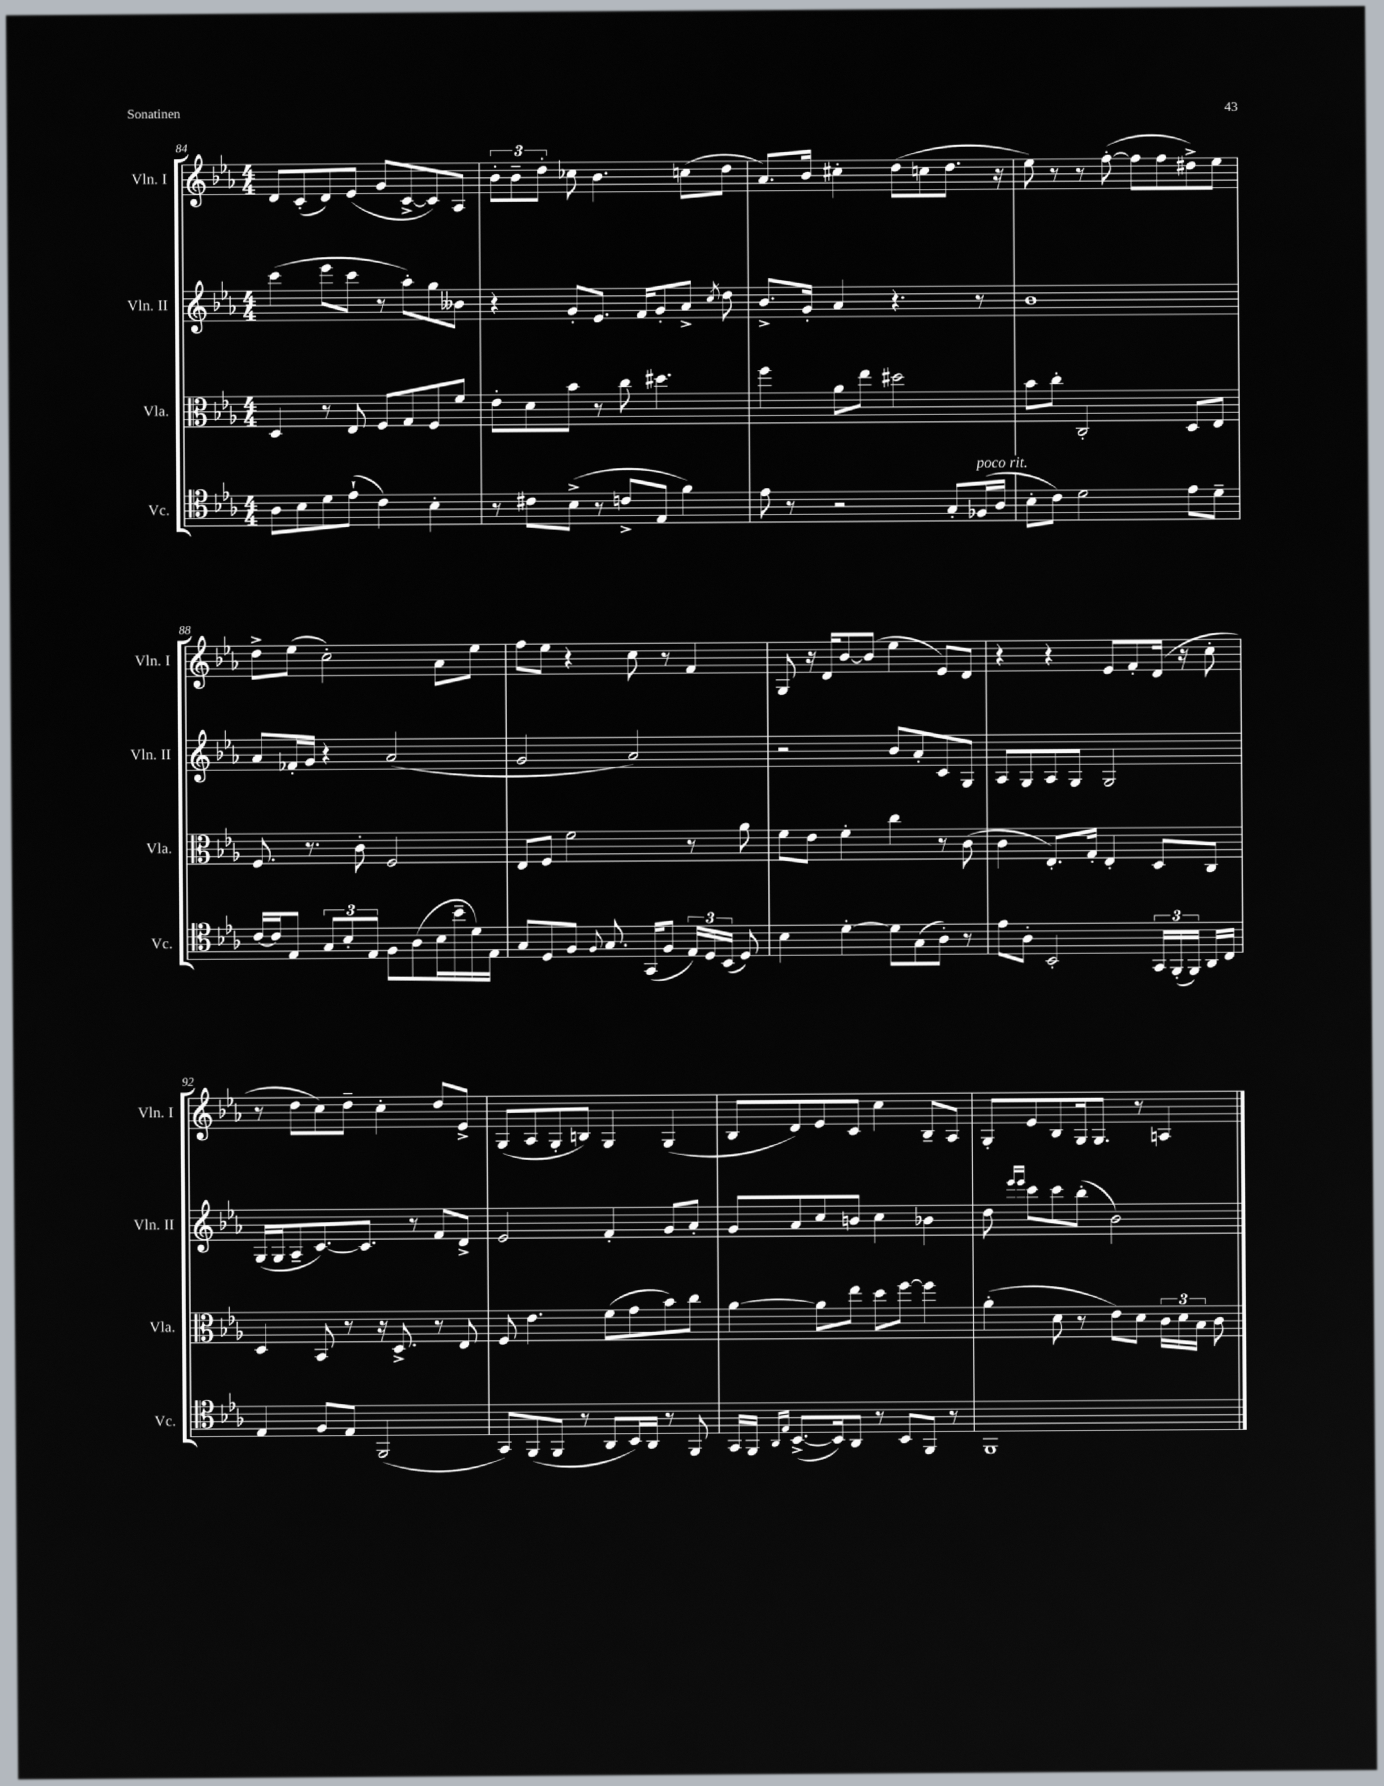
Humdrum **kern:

**kern	**kern	**kern	**kern
*staff4	*staff3	*staff2	*staff1
*clefC4	*clefC3	*clefG2	*clefG2
*k[b-e-a-]	*k[b-e-a-]	*k[b-e-a-]	*k[b-e-a-]
*M4/4	*M4/4	*M4/4	*M4/4
8A-\L	4D/	(4ccc\	8d/L
8B-\	.	.	(8c'/
8d\	8r	8eee-\L	8d/)
(8e-`\J	8E-/	8ccc\J	(8e-/J
4c\)	8F/L	8r	8g/L
.	8G/	8aa-'\L)	[8c^/
4B-'\	8F/	8gg\	8c/])
.	8f/J	8b--\J	8A-/J
=	=	=	=
8r	8e-'\L	4r	12b-'\L
.	.	.	12b-~\
8c#\L	8d\	.	.
.	.	.	12dd'\J
(8B-^\J	8b-\J	8g'/L	8cc-\
8r	8r	8.e-/J	4.b-\
8c^/L	8cc\	.	.
.	.	16f/LK	.
8E-/J	4.dd#\	8g'/	.
4f\)	.	8a-^/J	(8cc\L
.	.	8qcc/	.
.	.	8dd\	8dd\J
=	=	=	=
8e-\	4ff\	8.b-^/L	8.a-/L)
8r	.	.	.
.	.	16g'/Jk	16b-/Jk
2r	8a-\L	4a-/	4cc#'\
.	8ee-\J	.	.
.	2dd#\	4.r	(8dd\L
.	.	.	8cc\
8G'/L	.	.	8.dd\J
(16F-/L	.	8r	.
16A-/JJ	.	.	16r
=	=	=	=
8B-'\L	8b-\L	1b-	8ee-\)
8c\J)	8cc'\J	.	8r
2d\	2C'/	.	8r
.	.	.	([8ff'\
.	.	.	8ff\]L
.	.	.	8ff\
8e-\L	8D/L	.	8dd#^\)
8d~\J	8E-/J	.	8ee-\J
=	=	=	=
[16c/LL	8.F/	8a-/L	8dd^\L
16c/]J	.	.	.
8E-/J	.	16f-'/L	(8ee-\J
.	8.r	16g/JJ	.
12G/L	.	4r	2cc'\)
12B-'/	.	.	.
.	8c'\	.	.
12E-/J	.	.	.
8F\L	2F/	(2a-/	.
(8A-\	.	.	.
16B-\L	.	.	8a-\L
16b-~\	.	.	.
16d\)	.	.	8ee-\J
16E-\JJ	.	.	.
=	=	=	=
8G/L	8E-/L	2g/	8ff\L
8D/	8F/J	.	8ee-\J
8F/J	2f\	.	4r
8qqF/	.	.	.
8.G/	.	.	.
.	.	2a-/)	8cc\
(16GG/LK	.	.	.
8F/J	.	.	8r
24E-/LL)	8r	.	4f/
24D/	.	.	.
(24BB-/JJ	.	.	.
8D/)	8a-\	.	.
=	=	=	=
4B-\	8f\L	2r	8G/
.	8e-\J	.	16r
.	.	.	16d/LK
[4d'\	4f'\	.	[8b-/
.	.	.	(8b-/]J
8d\]L	4cc\	8b-/L	4ee-\
(8G\	.	8a-'/	.
8A-'\J)	8r	8c/	8e-/L)
8r	(8c\	8G/J	8d/J
=	=	=	=
8e-\L	4c\	8A-/L	4r
8A-'\J	.	8G/	.
2BB-'/	8.E-'/L)	8A-/	4r
.	.	8G/J	.
.	16G'/Jk	.	.
.	4E-'/	2G/	8e-/L
.	.	.	8f'/
24GG/LL	8D/L	.	(16d/Jk
(24FF'/	.	.	.
.	.	.	16r
24FF/JJ)	.	.	.
16AA-/LL	8C/J	.	8cc'\
16C/JJ	.	.	.
=	=	=	=
4E-/	4D/	(16G/LL	8r
.	.	16G/J	.
.	.	8A-~/	8dd\L
8F/L	8BB-/	[8.c/)	8cc\)
8E-/J	8r	.	8dd~\J
.	.	8.c/]J	.
(2FF/	16r	.	4cc'\
.	8.D^/	.	.
.	.	8r	.
.	8r	8f/L	8dd/L
.	8E-/	8d^/J	8e-^/J
=	=	=	=
8GG/L)	8F/	2e-/	(8G/L
(8FF/	4.e-\	.	8A-/
8FF/J	.	.	8G'/
8r	.	.	8B/J)
8AA-/L	(8f\L	4f'/	4G/
16BB-/L)	8g\	.	.
16AA-/JJ	.	.	.
8r	8b-\)	8g/L	(4G/
8FF/	8cc\J	8a-'/J	.
=	=	=	=
16GG/LL	[4a-\	8g/L	8B-/L
16FF/JJ	.	.	.
16qqAA-/LL	.	.	.
16qqE-/JJ	.	.	.
([8.BB-^/L	.	8a-/	8d/)
.	8a-\]L	8cc/	8e-/
16BB-/]k)	.	.	.
8AA-/J	8ee-\J	8b/J	8c/J
8r	8dd\L	4cc\	4cc\
8BB-/L	[8ff\J	.	.
8FF/J	4ff\]	4b-\	8B-~/L
8r	.	.	8A-/J
=	=	=	=
1FF	(4a-'\	8dd\	8G'/L
.	.	16qqeee-/LL	.
.	.	16qqeee-/JJ	.
.	.	8ccc\L	8e-/
.	8d\	8ccc\	8B-/
.	8r	(8bb-'\J	16G/k
.	.	.	8.G/J
.	8e-\L)	2b-\)	.
.	8d\J	.	8r
.	24c\LL	.	4A/
.	24d\	.	.
.	24B-\JJ	.	.
.	8c\	.	.
==	==	==	==
*-	*-	*-	*-
